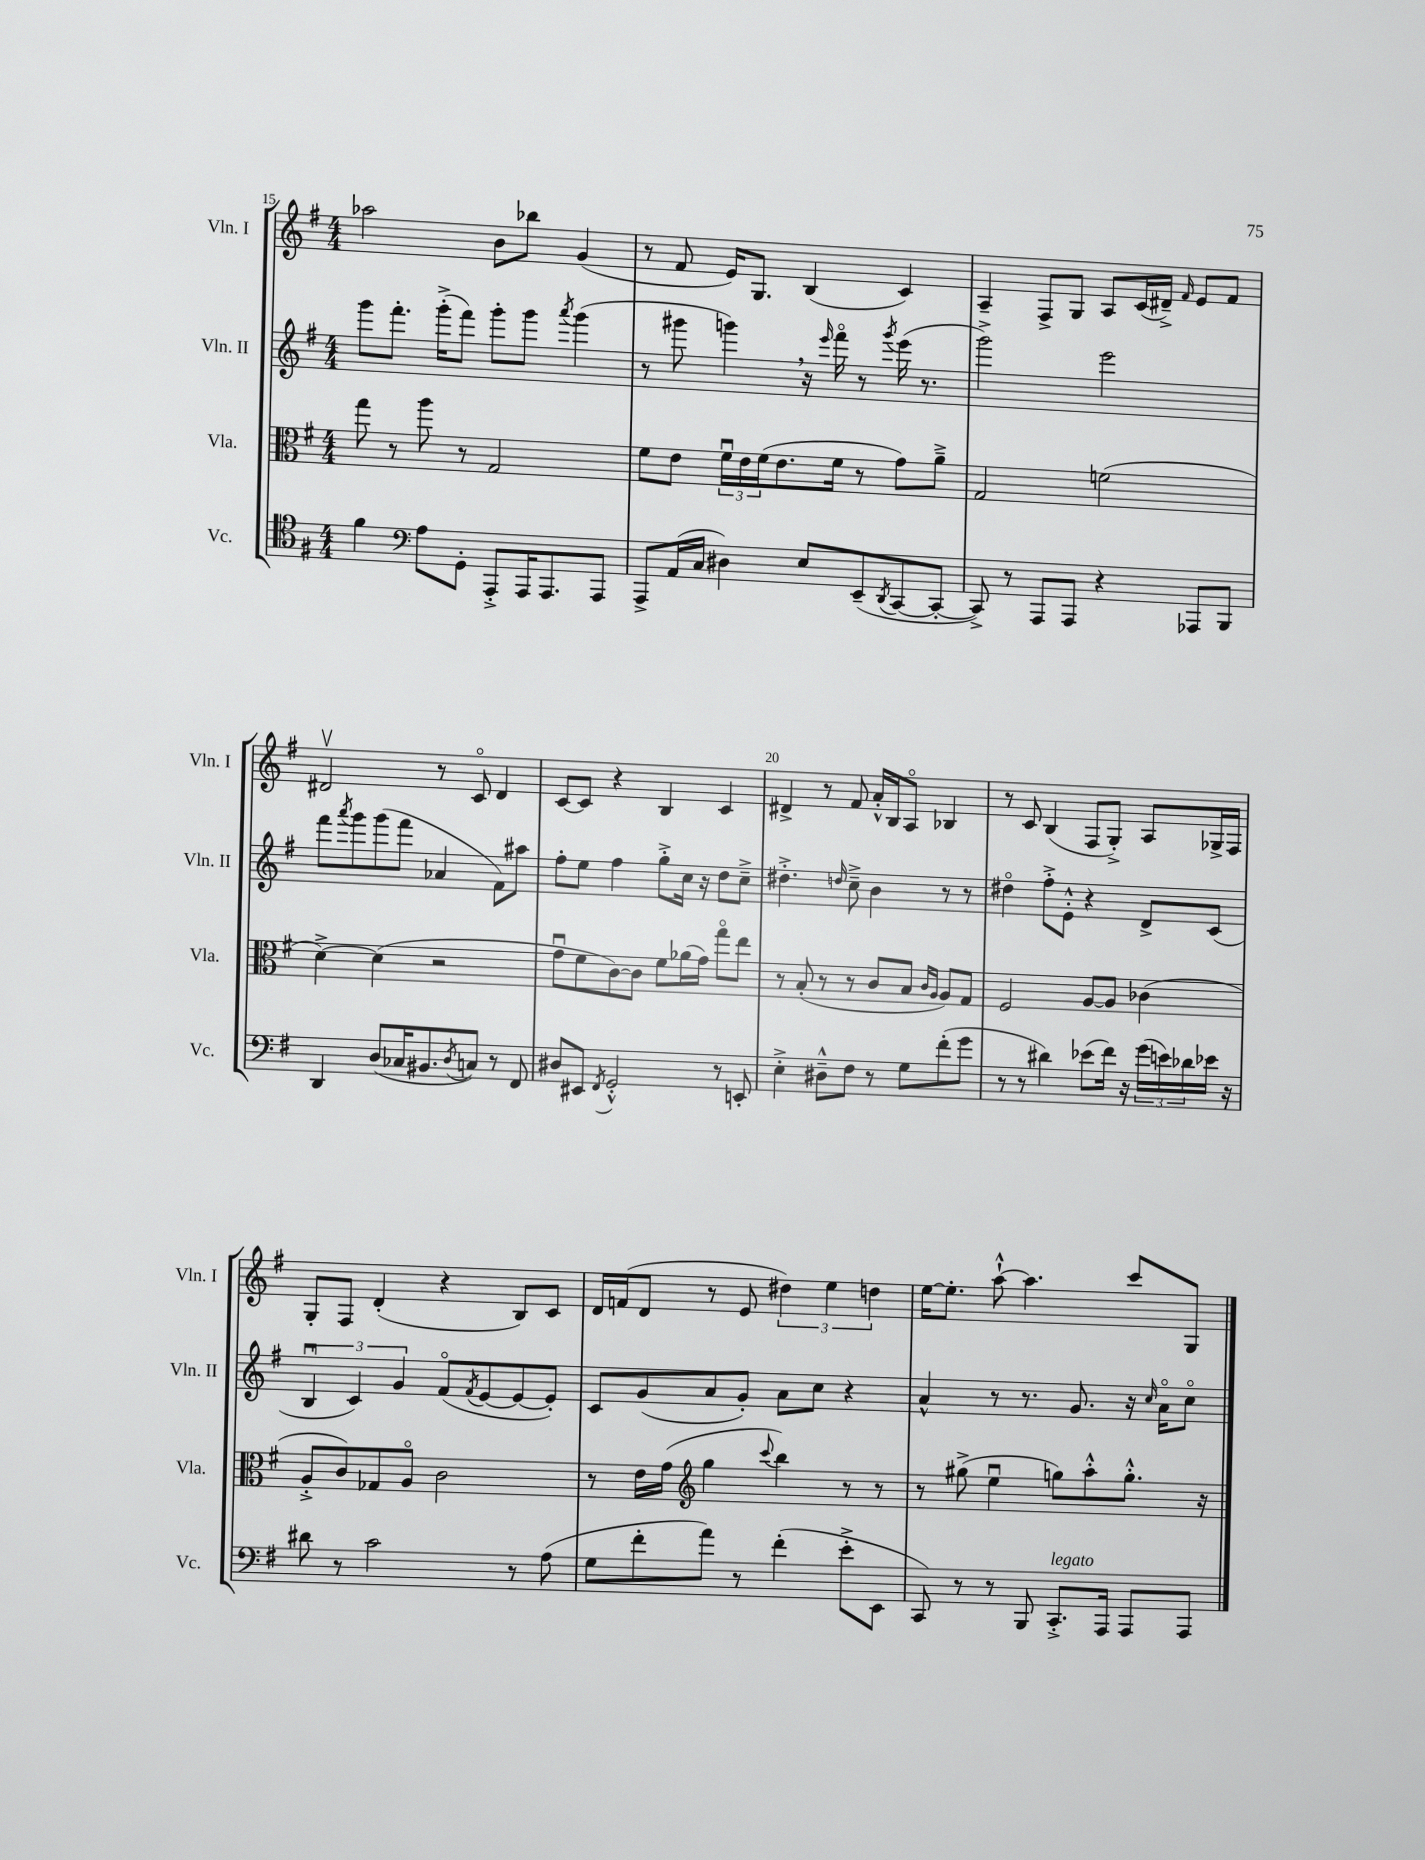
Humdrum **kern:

**kern	**kern	**kern	**kern
*staff4	*staff3	*staff2	*staff1
*clefC4	*clefC3	*clefG2	*clefG2
*k[f#]	*k[f#]	*k[f#]	*k[f#]
*M4/4	*M4/4	*M4/4	*M4/4
4f#	8gg	8ggg	2aa-
.	8r	8.fff#'	.
*clefF4	*	*	*
8A	8aa	.	.
.	.	(16ggg'^	.
8GG'	8r	8fff#)	.
8AAA'^	2G	8ggg'	8b
16AAA	.	8ggg	8bb-
8.AAA	.	.	.
.	.	8qaaa	.
.	.	(4ggg	(4g
8AAA	.	.	.
=	=	=	=
8AAA^	8f#	8r	8r
(16AA	8e	8ggg#	8f#
16C	.	.	.
4D#)	24f#u	4ggg)	16e)
.	24e	.	.
.	.	.	8.G
.	(24f#	.	.
.	8.e	.	.
8E	.	16r	(4B
.	.	16qqeee	.
.	16f#	16fff#o	.
(8EE~	8r	8r	.
8qDD	.	8qggg	.
[8CC	8g)	(16eee	4c)
.	.	8.r	.
8CC'_	8a~^	.	.
=	=	=	=
8CC^])	2G	2ggg^)	4A~
8r	.	.	.
8AAA	.	.	8F#^
8AAA	.	.	8G
4r	(2f	2eee	8A
.	.	.	(16c
.	.	.	16d#~^)
.	.	.	16qqf#
8AAA-	.	.	8e
8BBB	.	.	8f#
=	=	=	=
4DD	[4d^)	8fff#	2d#v
.	.	8qaaa	.
.	.	8ggg	.
(8D	(4d]	(8ggg	.
16C-	.	8fff#	.
8.BB#	.	.	.
.	2r	4a-	8r
8qD	.	.	.
8C)	.	.	8co
8r	.	8f#)	4d#
8FF#	.	8aa#	.
=	=	=	=
8D#	8gu	8ff#'	[8c
8EE#	8f#	8ee	8c]
8qFF#	.	.	.
2GG'^^	[8c)	4ff#	4r
.	8c]	.	.
.	8f#	8gg'^	4B
.	(16a-	16cc	.
.	16g)	16r	.
8r	8ggo	8dd	4c
8EE'	8ee	8cc~^	.
=	=	=	=
4E'^	8r	4.dd#'^	4d#^
.	(8B'	.	.
8D#~^^	8r	.	8r
.	.	16qqdd	.
8F#	8r	8cc~^	8f#
8r	8c	4b	16a'^^
.	.	.	16B
8G	8B	.	8Ao
.	16qqc	.	.
.	16qqA	.	.
(8f#'	8A)	8r	4B-
8g	8G	8r	.
=	=	=	=
8r	2F#	4dd#o	8r
8r	.	.	8c
4d#)	.	8ff#'^	(4B
.	.	8e'^^	.
(8e-	[8A	4r	8F#
16f#)	8A]	.	8G'^)
16r	.	.	.
(24g	(4c-	8d^	8A
24e)	.	.	.
24d-	.	.	.
16e-	.	(8c	16G-^
16r	.	.	16F#
=	=	=	=
8d#	8A'^	6Bu	8G'
8r	8c)	.	8F#
.	.	6c)	.
2c	8G-	.	(4d'
.	.	6g	.
.	8Ao	.	.
.	2c	(8f#o	4r
.	.	8qf#	.
.	.	[8e	.
8r	.	8e_	8B)
(8A	.	8e'])	8c
=	=	=	=
8G	8r	8c	16d
.	.	.	(16f
8f#'	16e	(8g	8d
.	(16g	.	.
*	*clefG2	*	*
8a)	4gg	8a	8r
8r	.	8g')	8e
.	8qqccc	.	.
(4f#'	4bb)	8a	6dd#)
.	.	8cc	.
.	.	.	6ee
8e'^	8r	4r	.
.	.	.	6dd
8EE	8r	.	.
=	=	=	=
8CC)	8r	4a^^	[16ee
.	.	.	8.ee']
8r	(8gg#^	.	.
8r	4eeu	8r	[8aa`^^
8BBB	.	8.r	4.aa]
8.CC'^	8gg)	.	.
.	.	8.g	.
.	8aa'^^	.	.
16AAA	.	.	.
8AAA	8.gg'^^	16r	8ccc
.	.	16qqcc	.
.	.	16ao	.
8AAA	.	8cco	8G
.	16r	.	.
==	==	==	==
*-	*-	*-	*-
